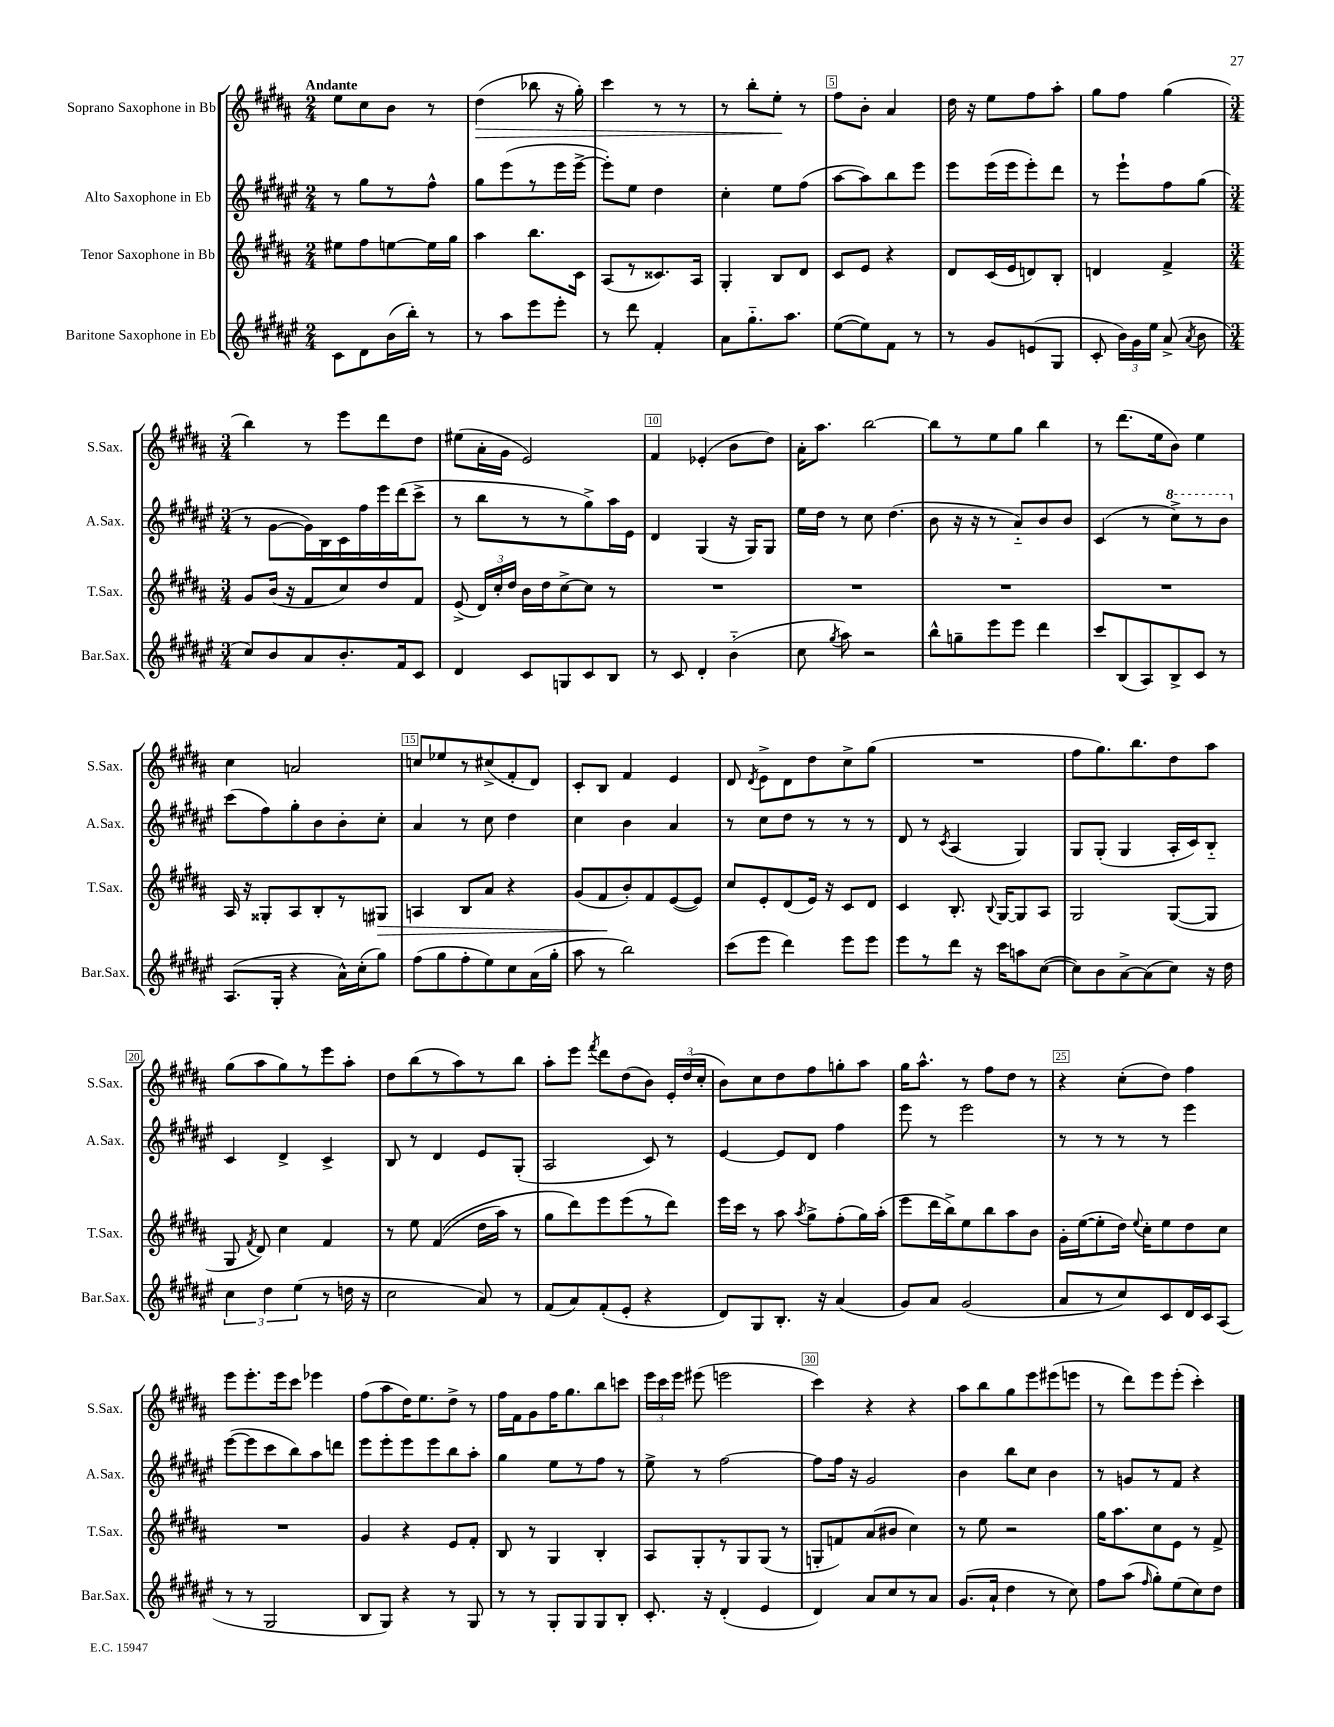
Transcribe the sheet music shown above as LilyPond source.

<<
\new StaffGroup <<
\new Staff = "s0" \with { instrumentName = "Soprano Saxophone in Bb" shortInstrumentName = "S.Sax." } {
    \clef treble \key b \major \numericTimeSignature \time 2/4 \tempo "Andante"
    \autoBeamOff e''8[ cis''8 b'8] r8 |
    dis''4\>( bes''8 r16 gis''16-.) |
    cis'''4 r8 r8 |
    r8 b''8[-. e''8]-.\! r8 |
    fis''8[ b'8]-. ais'4 |
    dis''16 r16 e''8[ fis''8 ais''8]-. |
    gis''8[ fis''8] gis''4( |
    \numericTimeSignature \time 3/4 b''4) r8 e'''8[ dis'''8 dis''8] |
    eis''8[( ais'16-. gis'16] e'2) |
    fis'4 ees'4-.( b'8[ dis''8]) |
    ais'16[-. ais''8.] b''2~ |
    b''8[ r8 e''8 gis''8] b''4 |
    r8 dis'''8.[( e''16 b'8]) e''4 |
    cis''4 a'2 |
    c''8[ ees''8 r8 cis''8->( fis'8-. dis'8]) |
    cis'8[-. b8] fis'4 e'4 |
    dis'8 \acciaccatura { dis'8 } e'8[-> dis'8 dis''8 cis''8-> gis''8]( |
    R2. |
    fis''8[ gis''8.) b''8. dis''8 ais''8] |
    gis''8[( ais''8 gis''8) r8 e'''8 ais''8]-. |
    dis''8[ b''8( r8 ais''8) r8 b''8] |
    ais''8[-. e'''8] \acciaccatura { fis'''8 } dis'''8[ dis''8( b'8]) \tuplet 3/2 { e'16[-. dis''16( cis''16]-. } |
    b'8[) cis''8 dis''8 fis''8 g''8-. ais''8] |
    gis''16[ ais''8.]-^ r8 fis''8[ dis''8] r8 |
    r4 cis''8[-.( dis''8]) fis''4 |
    e'''8[ e'''8.-. e'''16 cis'''8] ees'''4 |
    fis''8[( ais''8 dis''16) e''8. dis''8]-> r8 |
    fis''16[ fis'16 gis'8 fis''16 gis''8. b''8 c'''8] |
    \tuplet 3/2 { e'''16[ cis'''16 e'''16] } eis'''8( e'''2 |
    cis'''4) r4 r4 |
    ais''8[ b''8 gis''8 e'''8 eis'''8( e'''8] |
    r8 dis'''8[) e'''8 e'''8]-.( cis'''4-.) \bar "|." |
}
\new Staff = "s1" \with { instrumentName = "Alto Saxophone in Eb" shortInstrumentName = "A.Sax." } {
    \clef treble \key fis \major \numericTimeSignature \time 2/4
    \autoBeamOff r8 gis''8[ r8 fis''8]-^ |
    gis''8[ eis'''8( r8 eis'''16 eis'''16]~-> |
    eis'''8[-.) eis''8] dis''4 |
    cis''4-. eis''8[ fis''8]( |
    ais''8[~ ais''8) b''8 eis'''8] |
    eis'''8[ eis'''16( eis'''16 eis'''8-.) dis'''8] |
    r8 eis'''8[-! fis''8 gis''8]( |
    \numericTimeSignature \time 3/4 r8 gis'8[~ gis'16) b16 cis'16 fis''16 eis'''16 dis'''16( cis'''8]-> |
    r8 b''8[ r8 r8 gis''8->) ais''16 eis'16] |
    dis'4 gis4( r16 gis16[) gis8] |
    eis''16[ dis''16] r8 cis''8 dis''4.( |
    b'8 r16 r16 r8 ais'8[-_) b'8 b'8] |
    cis'4( r8 \ottava #1 cis'''8[->) r8 b''8] \ottava #0 |
    cis'''8[( fis''8) gis''8-. b'8 b'8-. cis''8]-. |
    ais'4 r8 cis''8 dis''4 |
    cis''4 b'4 ais'4 |
    r8 cis''8[ dis''8] r8 r8 r8 |
    dis'8 r8 \acciaccatura { cis'8 } ais4( gis4) |
    gis8[ gis8]-.( gis4 ais16[-. cis'16) b8]-_ |
    cis'4 dis'4-> cis'4-> |
    b8 r8 dis'4 eis'8[ gis8]-.( |
    ais2 cis'8) r8 |
    eis'4~ eis'8[ dis'8] fis''4 |
    eis'''8 r8 eis'''2 |
    r8 r8 r8 r8 eis'''4 |
    eis'''8[~( eis'''8 cis'''8 b''8) ais''8 d'''8] |
    eis'''8[ eis'''8-. eis'''8 eis'''8 b''8 ais''8]-. |
    gis''4 eis''8[ r8 fis''8] r8 |
    eis''8-> r8 fis''2~ |
    fis''8[ fis''16] r16 gis'2 |
    b'4 b''8[ cis''8] b'4 |
    r8 g'8[ r8 fis'8] r4 \bar "|." |
}
\new Staff = "s2" \with { instrumentName = "Tenor Saxophone in Bb" shortInstrumentName = "T.Sax." } {
    \clef treble \key b \major \numericTimeSignature \time 2/4
    \autoBeamOff eis''8[ fis''8 e''8~ e''16 gis''16] |
    ais''4 b''8.[ cis'16] |
    ais8[( r8 cisis'8.) ais16] |
    gis4-. b8[ dis'8] |
    cis'8[ e'8] r4 |
    dis'8[ cis'16( e'16 d'8) b8]-. |
    d'4 fis'4-> |
    \numericTimeSignature \time 3/4 gis'8[ b'16]( r16 fis'8[ cis''8) dis''8 fis'8] |
    e'8->( \tuplet 3/2 { dis'16[) cis''16-. dis''16] } b'16[ dis''16 cis''8~-> cis''8] r8 |
    R2. |
    R2. |
    R2. |
    R2. |
    ais16 r16 gisis8[-. ais8 b8-. r8 gis8]\> |
    a4 b8[ ais'8] r4 |
    gis'8[( fis'8\! b'8-.) fis'8 e'8~( e'8]) |
    cis''8[ e'8-. dis'8( e'16]) r16 cis'8[ dis'8] |
    cis'4 b8.-. \appoggiatura { b8 } gis16[~ gis8 ais8] |
    gis2 gis8[~( gis8] |
    gis8 \acciaccatura { fis'8 } dis'8) cis''4 fis'4 |
    r8 e''8 fis'4(\( dis''16[ ais''16]) r8 |
    gis''8[ dis'''8\) e'''8 e'''8( r8 dis'''8]) |
    e'''16[ cis'''16] r8 ais''8 \acciaccatura { ais''8 } gis''8[-> fis''8-.( gis''16) ais''16]-.( |
    e'''8[ dis'''16 b''16->) e''8 b''8 ais''8 b'8] |
    gis'16[-. e''16~( e''8-. dis''16]) \appoggiatura { e''8 } cis''16[-. e''8 dis''8 cis''8] |
    R2. |
    gis'4 r4 e'8[ fis'8]-. |
    b8 r8 gis4 b4-. |
    ais8[ gis8-. r8 gis8 gis8]( r8 |
    g8[-. f'8) ais'8( bis'8] cis''4) |
    r8 e''8 r2 |
    gis''16[ ais''8. cis''8 e'8] r8 fis'8-> \bar "|." |
}
\new Staff = "s3" \with { instrumentName = "Baritone Saxophone in Eb" shortInstrumentName = "Bar.Sax." } {
    \clef treble \key fis \major \numericTimeSignature \time 2/4
    \autoBeamOff cis'8[ dis'8 b'16( b''16]-.) r8 |
    r8 ais''8[ eis'''8 eis'''8]-. |
    r8 dis'''8 fis'4-. |
    ais'8[ gis''8.-_ ais''8.] |
    eis''8[~( eis''8) fis'8] r8 |
    r8 gis'8[ e'8( gis8] |
    cis'8-. \tuplet 3/2 { b'16[) gis'16 eis''16] } ais'8->( \acciaccatura { ais'8 } b'8 |
    \numericTimeSignature \time 3/4 cis''8[) b'8 ais'8 b'8.-. fis'16 cis'8] |
    dis'4 cis'8[ g8 cis'8 b8] |
    r8 cis'8 dis'4-. b'4-_( |
    cis''8 \acciaccatura { gis''8 } ais''8) r2 |
    b''8[-^ g''8-- eis'''8 eis'''8] dis'''4 |
    cis'''8[ b8( ais8) b8-> cis'8] r8 |
    ais8.[( gis16]-. r4 ais'16[-^) cis''16-.( gis''8]) |
    fis''8[( gis''8 fis''8-. eis''8) cis''8 ais'16( gis''16]-. |
    ais''8 r8 b''2) |
    cis'''8[( eis'''8] dis'''4) eis'''8[ eis'''8] |
    eis'''8[ r8 dis'''8] r16 cis'''16[ a''8 cis''8]~( |
    cis''8[) b'8 ais'8~-> ais'8( cis''8]) r16 dis''16 |
    \tuplet 3/2 { cis''4 dis''4 eis''4( } r8 d''16 r16 |
    cis''2 ais'8) r8 |
    fis'8[( ais'8) fis'8-.( eis'8]-. r4 |
    dis'8[) gis8 b8.]-. r16 ais'4( |
    gis'8[) ais'8] gis'2( |
    ais'8[ r8 cis''8) cis'8 dis'16 cis'16 ais8]( |
    r8 r8 gis2 |
    b8[ gis8]) r4 r8 gis8 |
    r8 r8 gis8[-. gis8 gis8 b8]-. |
    cis'8.-. r16 dis'4-.( eis'4 |
    dis'4) ais'8[ cis''8 r8 ais'8] |
    gis'8.[( ais'16]-! dis''4 r8 cis''8) |
    fis''8[ ais''8]( \grace { fis''16 } gis''8[-.) eis''8( cis''8) dis''8] \bar "|." |
}
>>
>>
\layout { \context { \Score \override BarNumber.break-visibility = ##(#f #t #t) barNumberVisibility = #(every-nth-bar-number-visible 5) \override BarNumber.stencil = #(make-stencil-boxer 0.1 0.3 ly:text-interface::print) } }
